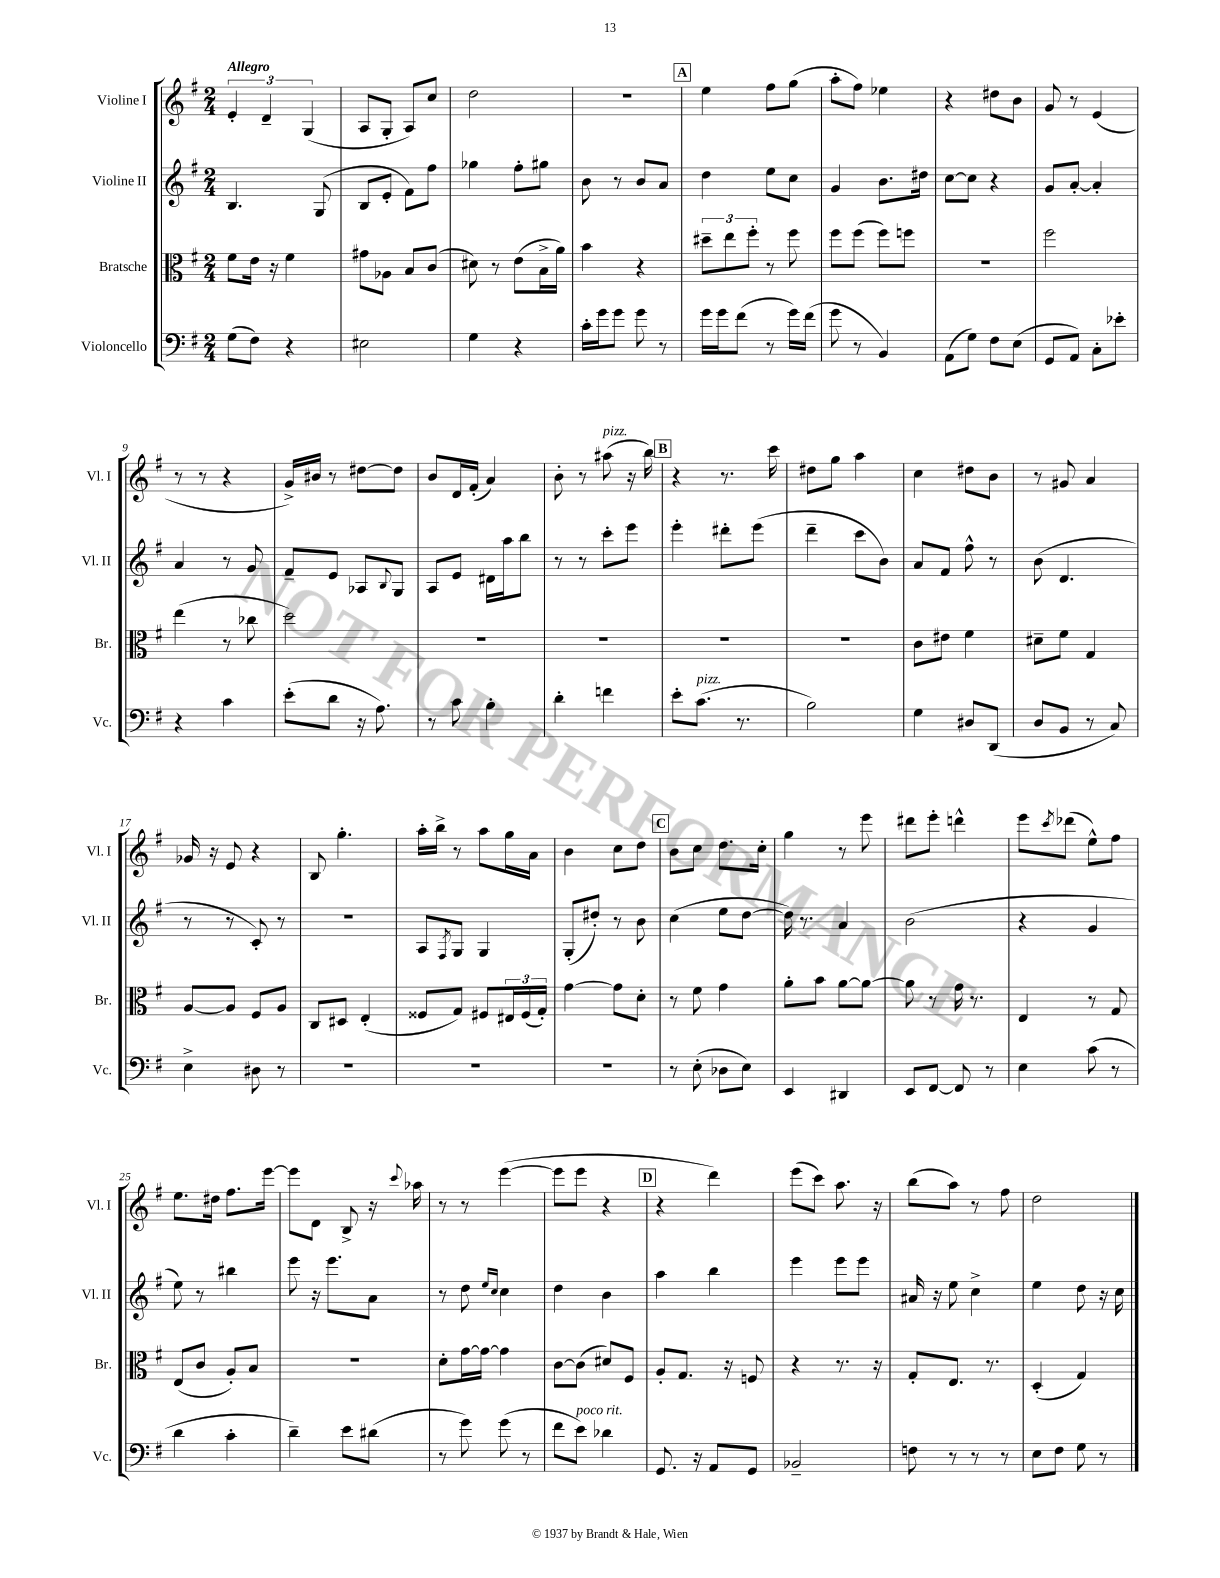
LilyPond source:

<<
\new StaffGroup <<
\new Staff = "s0" \with { instrumentName = "Violine I" shortInstrumentName = "Vl. I" } {
    \clef treble \key g \major \numericTimeSignature \time 2/4 \tempo "Allegro"
    \tuplet 3/2 { e'4-. d'4-- g4( } |
    a8 g8-. a8) c''8 |
    d''2 |
    R2 |
    \mark \markup { \box "A" } e''4 fis''8 g''8( |
    a''8-. fis''8) ees''4 |
    r4 dis''8 b'8 |
    g'8 r8 e'4( |
    r8 r8 r4 |
    g'16->) bis'16 r8 dis''8~ dis''8 |
    b'8 d'16 fis'16-.( a'4) |
    b'8-. r8 ais''8^\markup { \italic "pizz." }( r16 b''16) |
    \mark \markup { \box "B" } r4 r8. c'''16 |
    dis''8 g''8 a''4 |
    c''4 dis''8 b'8 |
    r8 gis'8 a'4 |
    ges'16 r16 e'8 r4 |
    b8 g''4.-. |
    a''16-. b''16-> r8 a''8 g''16 a'16 |
    b'4 c''8 d''8 |
    \mark \markup { \box "C" } b'8 c''8 d''8. c''16-. |
    g''4 r8 e'''8 |
    dis'''8 e'''8-. d'''4-^ |
    e'''8 \acciaccatura { c'''8 } des'''8( e''8-^) fis''8 |
    e''8. dis''16 fis''8. e'''16~ |
    e'''8 d'8 b8-> r16 \appoggiatura { c'''8 } aes''16 |
    r8 r8 e'''4~( |
    e'''8 e'''8 r4 |
    \mark \markup { \box "D" } r4 d'''4) |
    e'''8( c'''8) a''8. r16 |
    b''8( a''8) r8 fis''8 |
    d''2 \bar "|." |
}
\new Staff = "s1" \with { instrumentName = "Violine II" shortInstrumentName = "Vl. II" } {
    \clef treble \key g \major \numericTimeSignature \time 2/4
    b4. g8( |
    b8 e'8-. fis'8) fis''8 |
    ges''4 fis''8-. gis''8 |
    b'8 r8 b'8 a'8 |
    \mark \markup { \box "A" } d''4 e''8 c''8 |
    g'4 b'8. dis''16 |
    c''8~ c''8 r4 |
    g'8 a'8~-. a'4-. |
    a'4 r8 g'8 |
    fis'8-- e'8 aes8 \appoggiatura { b8 } g8 |
    a8 e'8 dis'16 a''16 b''8 |
    r8 r8 c'''8-. e'''8 |
    \mark \markup { \box "B" } e'''4-. dis'''8-. e'''8( |
    d'''4-- c'''8 b'8) |
    a'8 fis'8 fis''8-^ r8 |
    b'8( d'4. |
    r8 r8 c'8-.) r8 |
    r2 |
    a8 \acciaccatura { fis8 } g8 g4 |
    g8-.( dis''8-.) r8 b'8 |
    \mark \markup { \box "C" } c''4( e''8 d''8~ |
    d''16) r8. a'4 |
    b'2( |
    r4 g'4 |
    e''8) r8 bis''4 |
    e'''8 r16 e'''8. a'8 |
    r8 d''8 \grace { e''16 c''16 } c''4 |
    d''4 b'4 |
    \mark \markup { \box "D" } a''4 b''4 |
    e'''4 e'''8 e'''8 |
    ais'16 r16 e''8 c''4-> |
    e''4 d''8 r16 c''16 \bar "|." |
}
\new Staff = "s2" \with { instrumentName = "Bratsche" shortInstrumentName = "Br." } {
    \clef alto \key g \major \numericTimeSignature \time 2/4
    fis'8 e'16 r16 fis'4 |
    gis'8 aes8 b8 c'8( |
    dis'8) r8 e'8( b16-> a'16) |
    b'4 r4 |
    \mark \markup { \box "A" } \tuplet 3/2 { dis''8-- e''8 fis''8-. } r8 fis''8 |
    fis''8 fis''8( fis''8) f''8 |
    r2 |
    fis''2 |
    e''4( r8 ces''8 |
    d''2) |
    R2 |
    R2 |
    \mark \markup { \box "B" } R2 |
    R2 |
    c'8 eis'8 fis'4 |
    dis'8-- fis'8 g4 |
    a8~ a8 fis8 a8 |
    c8 dis8 e4-.( |
    fisis8 g8) fis8 \tuplet 3/2 { eis16 fis16( g16-.) } |
    g'4~ g'8 d'8-. |
    \mark \markup { \box "C" } r8 fis'8 g'4 |
    a'8-. b'8 a'8~ a'8~ |
    a'8 r8 g'16 r8. |
    e4 r8 g8 |
    e8( c'8 a8-.) b8 |
    r2 |
    d'8-. g'16~ g'16~ g'4 |
    c'8~ c'8( dis'8) fis8 |
    \mark \markup { \box "D" } a8-. g8. r16 f8 |
    r4 r8. r16 |
    g8-. e8. r8. |
    d4-.( g4) \bar "|." |
}
\new Staff = "s3" \with { instrumentName = "Violoncello" shortInstrumentName = "Vc." } {
    \clef bass \key g \major \numericTimeSignature \time 2/4
    g8( fis8) r4 |
    eis2 |
    g4 r4 |
    c'16-. g'16 g'8 g'8 r8 |
    \mark \markup { \box "A" } g'16 g'16 fis'8( r8 g'16) fis'16( |
    g'8 r8 b,4) |
    a,8( g8) fis8 e8( |
    g,8 a,8) c8-. ees'8-. |
    r4 c'4 |
    e'8-.( d'8 r16 a8.) |
    r8 c'8 b4-. |
    d'4-. f'4 |
    \mark \markup { \box "B" } e'8-. c'8.^\markup { \italic "pizz." }( r8. |
    b2) |
    g4 dis8 d,8( |
    d8 b,8 r8 c8) |
    e4-> dis8 r8 |
    R2 |
    R2 |
    R2 |
    \mark \markup { \box "C" } r8 e8-.( des8 e8) |
    e,4 dis,4 |
    e,8 fis,8~ fis,8 r8 |
    e4 c'8( r8 |
    d'4 c'4-. |
    d'4--) e'8 dis'8( |
    r8 g'8) g'8( r8 |
    fis'8 e'8^\markup { \italic "poco rit." }) des'4 |
    \mark \markup { \box "D" } g,8. r16 a,8 g,8 |
    bes,2-- |
    f8 r8 r8 r8 |
    e8 fis8 g8 r8 \bar "|." |
}
>>
>>
